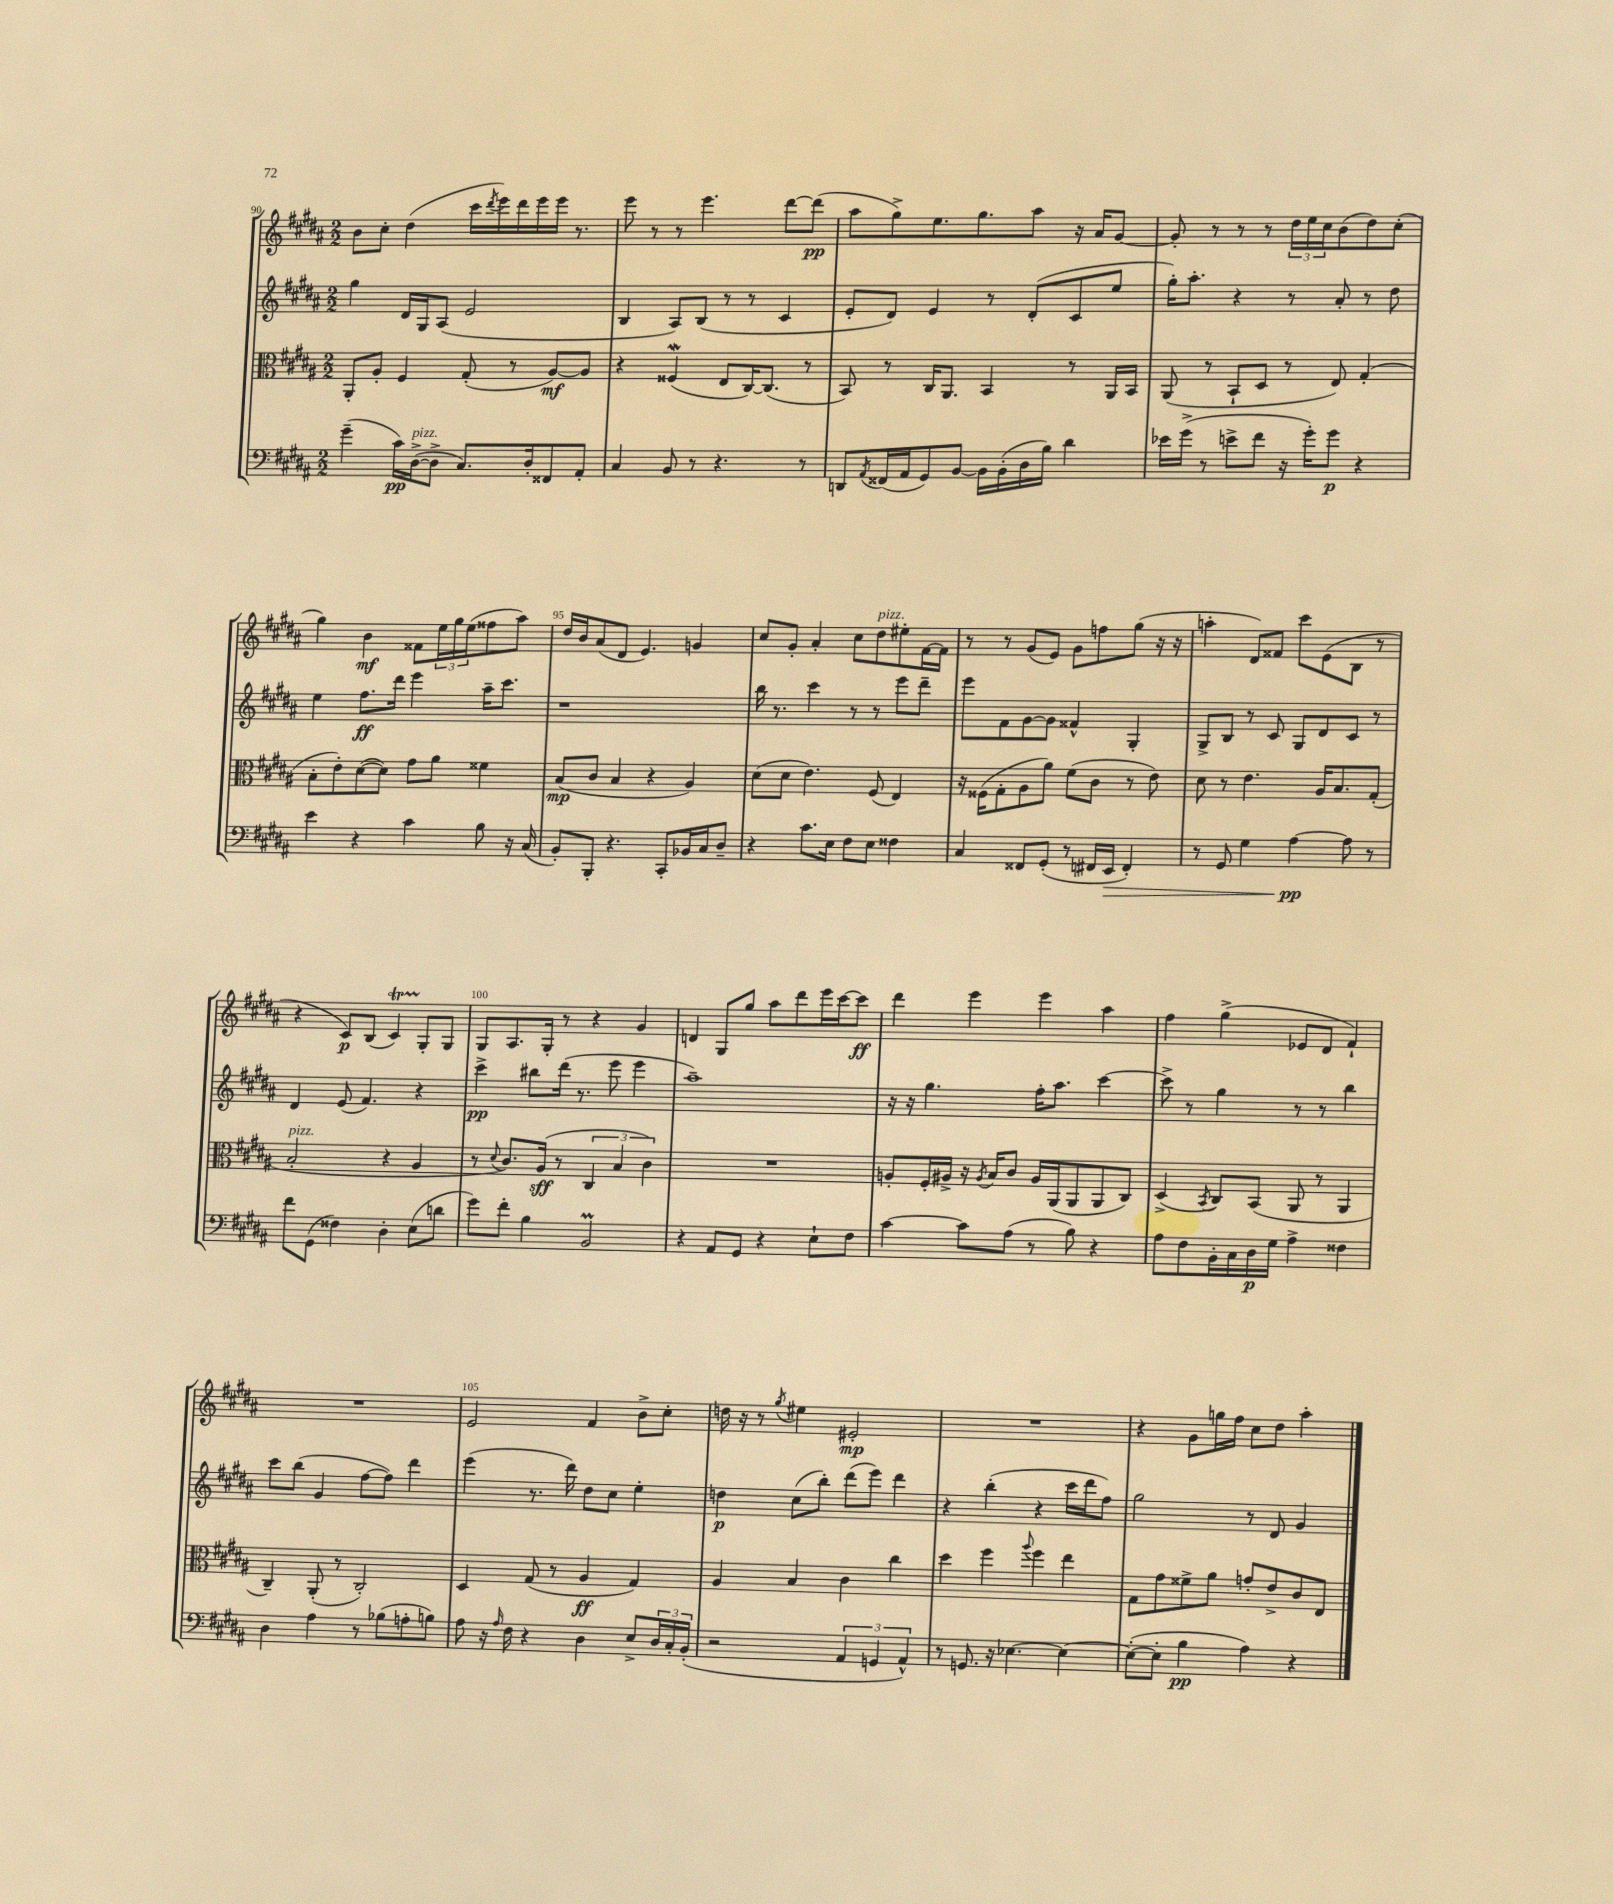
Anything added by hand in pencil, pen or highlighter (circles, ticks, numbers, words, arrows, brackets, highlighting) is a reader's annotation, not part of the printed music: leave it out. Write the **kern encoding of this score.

**kern	**kern	**kern	**kern
*staff4	*staff3	*staff2	*staff1
*clefF4	*clefC3	*clefG2	*clefG2
*k[f#c#g#d#a#]	*k[f#c#g#d#a#]	*k[f#c#g#d#a#]	*k[f#c#g#d#a#]
*M2/2	*M2/2	*M2/2	*M2/2
(4g#~	8AA#'	4gg#	8b
.	8A#'	.	8cc#'
16c#)	4F#	16d#	(4dd#
([16D#^	.	16G#	.
8D#^]	.	(8A#	.
8.C#)	(8G#'	2e	16ccc#
.	.	.	8qddd#
.	.	.	16eee)
.	8r	.	16ddd#
16D#'	.	.	16eee
8FF##	[8A#)	.	16eee
.	.	.	8.r
8AA#'	8A#]	.	.
=	=	=	=
4C#	4r	4B	8eee
.	.	.	8r
8BB	(4F##	8A#)	8r
8r	.	(8B	4.eee
4.r	8E	8r	.
.	[16C#)	8r	.
.	(8.C#]	.	.
.	.	4c#	[8ddd#
8r	8r	.	(8ddd#]
=	=	=	=
8DD	8BB)	8e'	8aa#
8qAA#	.	.	.
(16FF##	8r	8d#)	8gg#^)
16AA#	.	.	.
8GG#)	16C#	4e	8.ee
.	8.AA#	.	.
[8BB	.	.	.
.	.	.	8.gg#
16BB]	4BB	8r	.
(16BB'	.	.	.
16D#	.	(8d#'	8aa#
16B)	.	.	.
4d#	8r	8c#	16r
.	.	.	16a#
.	16AA#	8ee	[8g#
.	16BB	.	.
=	=	=	=
16e-	(8AA#	16gg#')	8g#']
(16g#^	.	8.aa#'	.
8r	8r	.	8r
8e^	8BB`	4r	8r
8f#	8D#	.	8r
16r	8r	8r	24dd#
.	.	.	24ee
16g#')	.	.	.
.	.	.	24cc#
8g#	8E)	8a#'	(8b
4r	(4G#'	8r	8dd#)
.	.	8dd#	(8cc#'
=	=	=	=
4e	8B'	4ee	4gg#)
.	8e')	.	.
4r	([8d#	8.ff#	4b
.	8d#])	.	.
.	.	16ddd#	.
4c#	8g#	4eee	8f##
.	8a#	.	24ee
.	.	.	24gg#
.	.	.	(24ee
8B	4f##	16aa#~	8ff##
.	.	8.ccc#	.
16r	.	.	8aa#)
(16C#	.	.	.
=	=	=	=
8BB')	(8B	1r	16dd#
.	.	.	16b
8BBB'	8c#	.	(8a#
4.r	4B	.	8d#
.	.	.	4.e)
.	4r	.	.
8CC#'	.	.	.
16BB-	4A#)	.	4g
16C#	.	.	.
8D#~	.	.	.
=	=	=	=
4r	(8d#	16bb	8cc#
.	.	8.r	.
.	8d#	.	8g#'
8.c#	4.e)	4ccc#	4a#'
16E	.	.	.
8F#	.	8r	8cc#
8E	(8F#	8r	8dd#
4F##	4E)	8eee	8ee#'
.	.	8ddd#~	[16f#
.	.	.	16f#]
=	=	=	=
4C#	16r	8eee	8r
.	(16F##	.	.
.	8G#'	8f#	8r
8FF##	8A#	[8g#	(8g#
(8GG#'	8a#)	8g#]	8e)
8r	(8f#	4f##^^	8g#
16FF#	8c#	.	8ff
16EE	.	.	.
4FF#')	8r	4G#'	(8gg#
.	8e)	.	16r
.	.	.	16r
=	=	=	=
8r	8d#	8G#^	4aa'
8GG#	8r	8B	.
4G#	4.e	8r	8d#)
.	.	8c#	8f##
[4A#	.	8G#	8ccc#
.	16A#	8d#	(8e
.	8.B	.	.
8A#]	.	8c#	8B
8r	(8G#'	8r	8r
=	=	=	=
8f#	2B'	4d#	4r
(8GG#	.	.	.
4F##)	.	(8e	8c#)
.	.	4.f#)	(8B
4D#'	4r	.	4c#)
(8E	4A#	4r	8G#'
8d	.	.	8G#
=	=	=	=
8g#)	8r	4ccc#^	8G#
.	8qqd#	.	.
8f#'	8.c#)	.	8.A#
4B	.	8bb#	.
.	(16A#	.	16G#'
.	8r	(16ddd#	8r
.	.	8.r	.
2BB	6C#	.	4r
.	.	8eee	.
.	6B	.	.
.	.	4eee	4g#
.	6c#)	.	.
=	=	=	=
4r	1r	1aa#~)	4d
8AA#	.	.	8G#
8GG#	.	.	8gg#
4r	.	.	8aa#
.	.	.	8ddd#
8E`	.	.	16eee
.	.	.	[16ccc#
8F#	.	.	8ccc#]
=	=	=	=
[4c#	8A'	16r	4ddd#
.	.	16r	.
.	16F#'	4.gg#	.
.	16A#^	.	.
8c#]	16r	.	4eee
.	8qA#	.	.
.	16B	.	.
(8A#	8c#	.	.
8r	16A#	16ff#'	4eee
.	(16AA#	8.aa#	.
8B)	8AA#	.	.
4r	8AA#	[4ccc#	4aa#
.	8C#)	.	.
=	=	=	=
8A#	(4D#^	8ccc#^]	4ff#
8F#	.	8r	.
.	8qBB	.	.
16BB'	8C#)	4gg#	(4gg#^
16C#	.	.	.
16D#	(8BB	.	.
16G#	.	.	.
4A#^	8AA#	8r	8e-
.	8r	8r	8d#
4F##	4AA#	4bb	4f#`)
=	=	=	=
4D#	4C#~)	8ccc#	1r
.	.	(8bb	.
4A#	(8AA#'	4g#	.
.	8r	.	.
8r	2C#')	[8ff#	.
(8B-	.	8ff#])	.
8A'	.	4ddd#	.
8B)	.	.	.
=	=	=	=
8A#	4D#	(4eee	2e
16r	.	.	.
16qqA#	.	.	.
16F#	.	.	.
4r	(8G#	8.r	.
.	8r	.	.
.	.	16ddd#)	.
4D#	4A#	8dd#	4f#
.	.	8cc#	.
8E^	4G#)	4ee'	8b^
24D#	.	.	8cc#'
24C#'	.	.	.
(24BB'	.	.	.
=	=	=	=
2r	4A#	4dd	16dd
.	.	.	16r
.	.	.	8r
.	.	.	8qgg#
.	4B	(8cc#	4ee#
.	.	8bb')	.
6AA#	4c#	(8ddd#	2e#'
.	.	8eee)	.
6GG	.	.	.
.	4cc#	4ddd#	.
6AA#^^)	.	.	.
=	=	=	=
8r	4dd#	4r	1r
8.GG	.	.	.
.	4ff#	(4bb'	.
16r	.	.	.
[4.E-	.	.	.
.	8qqaa#	.	.
.	4ff#	4r	.
4E-_	4ee	16ccc#	.
.	.	16ddd#	.
.	.	8ff#)	.
=	=	=	=
(8E-'_	8G#	2gg#	4r
8E-']	8g#	.	.
4B	8f##^	.	8g#
.	8a#	.	16gg
.	.	.	16ff#
4A#)	8g'	8r	8cc#
.	8e^	8d#	8dd#
4r	8c#	4g#	4aa#'
.	8E	.	.
==	==	==	==
*-	*-	*-	*-
